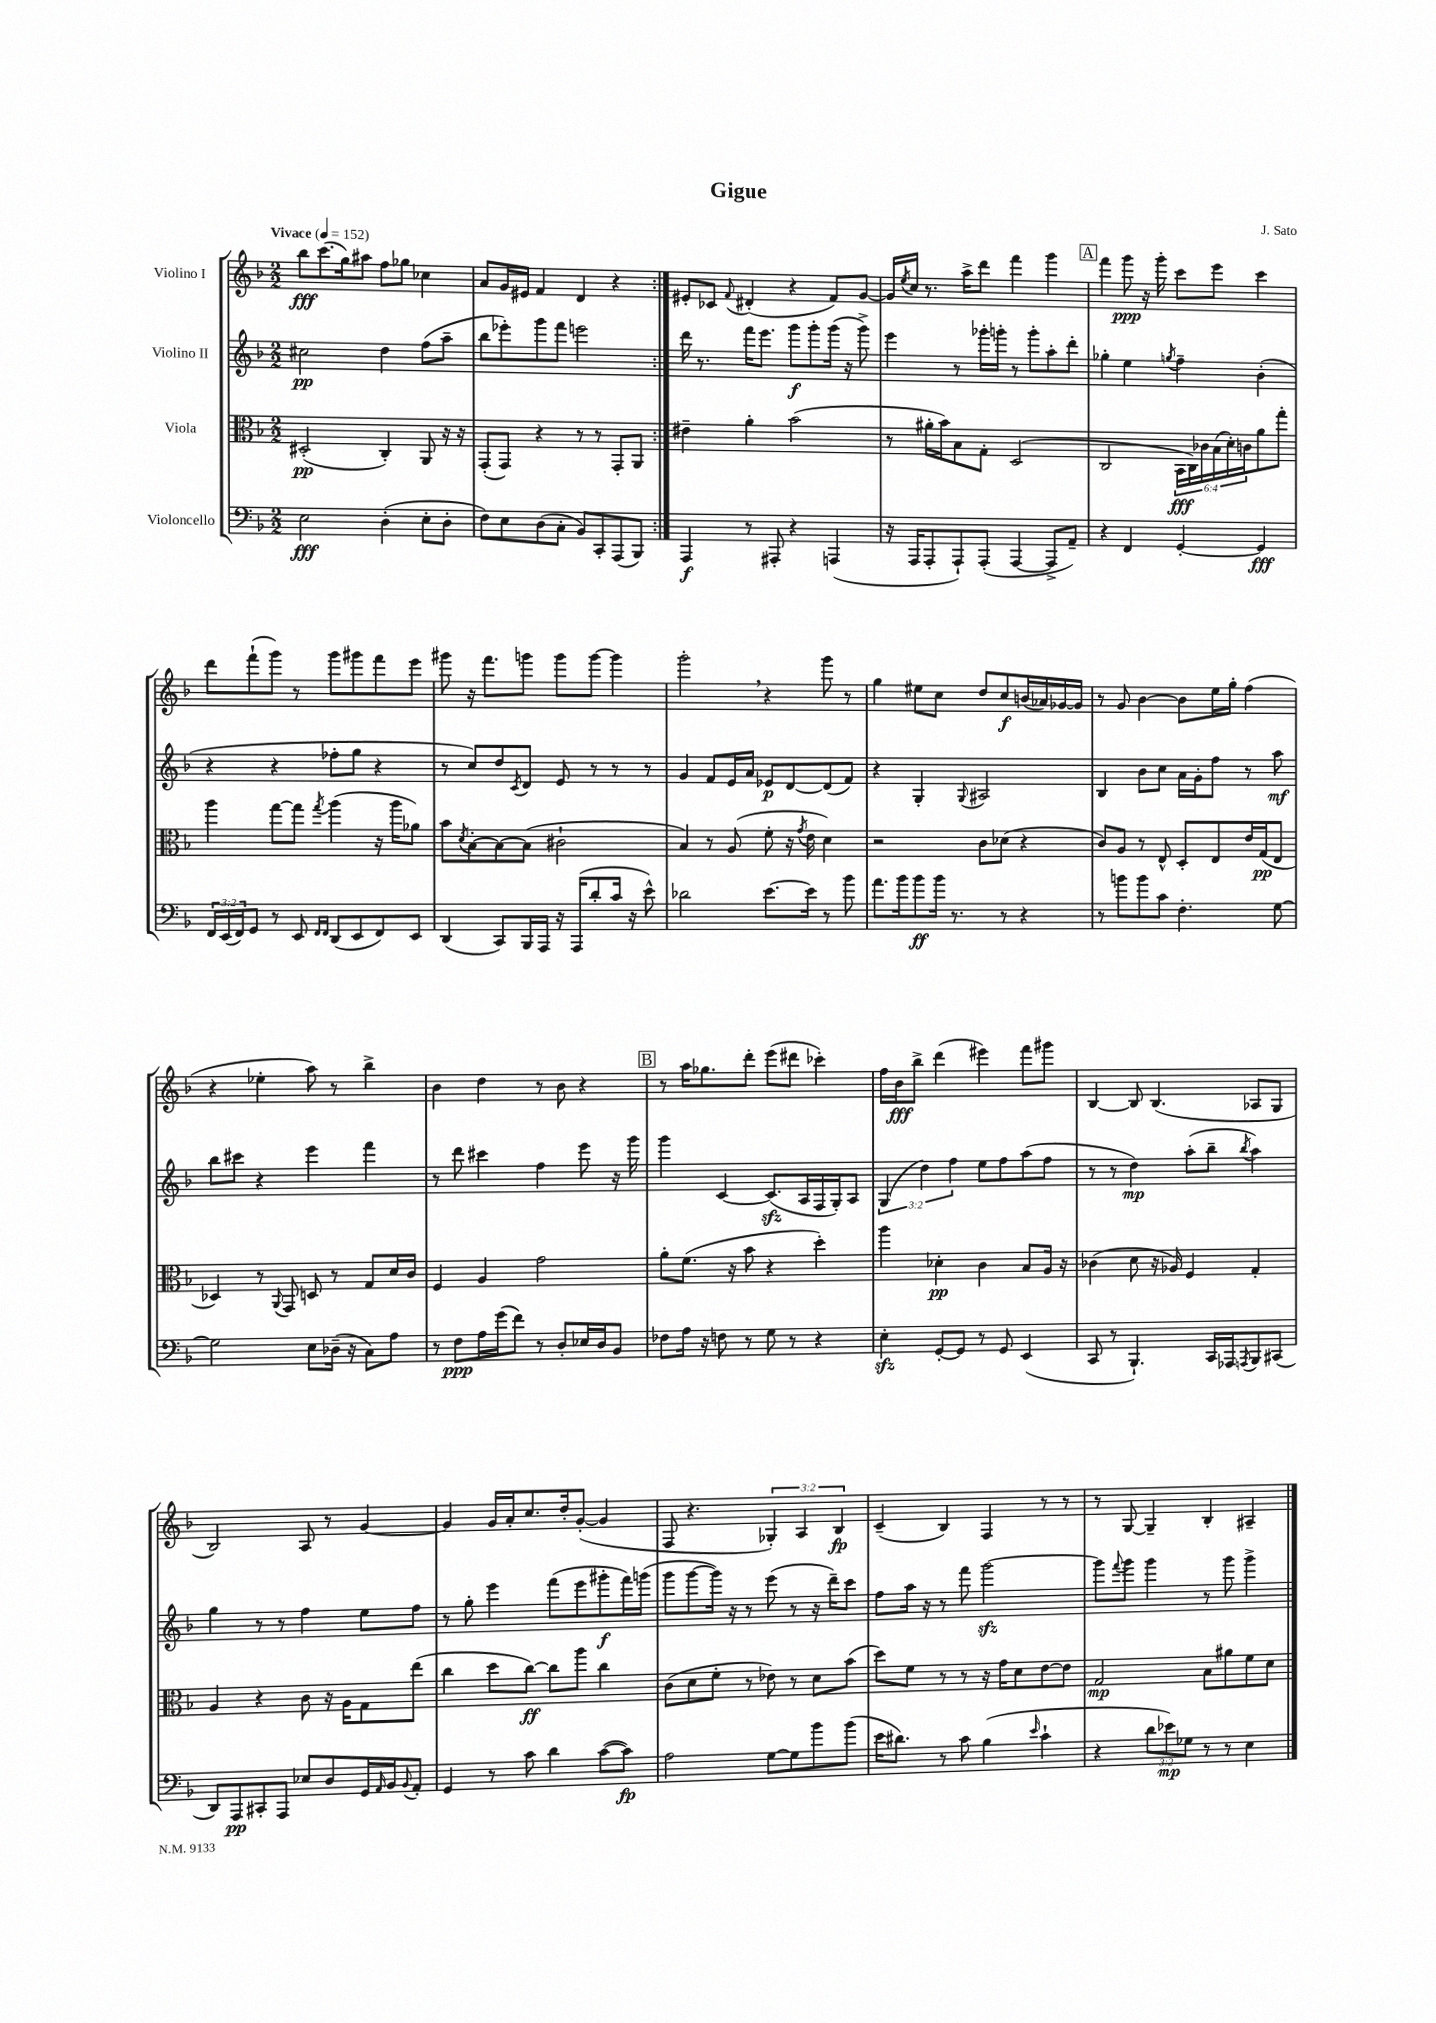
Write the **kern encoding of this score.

**kern	**dynam	**kern	**dynam	**kern	**dynam	**kern	**dynam
*part4	*part4	*part3	*part3	*part2	*part2	*part1	*part1
*staff4	*staff4	*staff3	*staff3	*staff2	*staff2	*staff1	*staff1
*I"Violoncello	*	*I"Viola	*	*I"Violino II	*	*I"Violino I	*
*clefF4	*	*clefC3	*	*clefG2	*	*clefG2	*
*k[b-]	*	*k[b-]	*	*k[b-]	*	*k[b-]	*
*M2/2	*	*M2/2	*	*M2/2	*	*M2/2	*
*MM152	*	*MM152	*	*MM152	*	*MM152	*
=1	=1	=1	=1	=1	=1	=1	=1
!	!	!	!	!	!	!LO:TX:a:B:t=Vivace	!
2E\	fff	(2D#X'/	pp	2cc#X\	pp	8bb-\L	fff
.	.	.	.	.	.	(8.ccc\	.
.	.	.	.	.	.	16gg\k)	.
.	.	.	.	.	.	8aa#X\J	.
(4D'\	.	4C'/)	.	4dd\	.	8ff\L	.
.	.	.	.	.	.	8gg-X\J	.
8E'\L	.	8AA/	.	(8ff\L	.	4cc-X\	.
8D'\J	.	16r	.	8aa~\J	.	.	.
.	.	16r	.	.	.	.	.
=2	=2	=2	=2	=2	=2	=2	=2
8F\L)	.	(8GG'/L	.	8bb-\L	.	8a/L	.
8E\	.	8GG/J)	.	8eee-X'\)	.	16g/L	.
.	.	.	.	.	.	16e#X/JJ	.
(8D\	.	4r	.	8ggg\	.	4f/	.
8C'\J	.	.	.	8fff\J	.	.	.
8BB-/L)	.	8r	.	2eeen\	.	4d/	.
8CC'/	.	8r	.	.	.	.	.
(8AAA/	.	8GG'/L	.	.	.	4r	.
8BBB-/J)	.	8AA/J	.	.	.	.	.
=3:|!	=3:|!	=3:|!	=3:|!	=3:|!	=3:|!	=3:|!	=3:|!
4AAA/	f	4e#X~\	.	16ddd\	.	8e#X'/L	.
.	.	.	.	8.r	.	.	.
.	.	.	.	.	.	8c-X/J	.
.	.	.	.	.	.	8qqf/	.
8r	.	4a'\	.	16fff\KL	.	(4d#X'/	.
.	.	.	.	8.eee\J	.	.	.
8AAA#X'/	.	.	.	.	.	.	.
4r	.	(2b-\	.	8ggg\L	f	4r	.
.	.	.	.	8ggg'\	.	.	.
(4AAAn/	.	.	.	(16ggg\Jk	.	8f/L)	.
.	.	.	.	16r	.	.	.
.	.	.	.	8ggg^\)	.	[8g/J	.
=4	=4	=4	=4	=4	=4	=4	=4
16r	.	8r	.	4eee\	.	16g/LL]	.
.	.	.	.	.	.	8qee/	.
16AAA/KL	.	.	.	.	.	16cc/JJ	.
8AAA'/	.	16a#X'\LL	.	.	.	8.r	.
.	.	16b-\J)	.	.	.	.	.
8AAA`/)	.	8B-\	.	8r	.	.	.
.	.	.	.	.	.	16aa^\KL	.
(8AAA'/J	.	8G'\J	.	16ggg-X'\LL	.	8ddd\J	.
.	.	.	.	16gggn'\JJ	.	.	.
[4AAA/	.	(2D/	.	8r	.	4fff\	.
.	.	.	.	8ggg'\L	.	.	.
8AAA^/L]	.	.	.	8aa'\	.	4ggg\	.
8AA~/J)	.	.	.	8ddd'\J	.	.	.
!!LO:REH:place=s1:t=A
=5	=5	=5	=5	=5	=5	=5	=5
4r	.	2C/	.	4gg-X'\	.	4fff\	.
4FF/	.	.	.	4ee\	.	8ggg\	ppp
.	.	.	.	.	.	16r	.
.	.	.	.	.	.	16ggg'\	.
.	.	.	.	8qggn/	.	.	.
[4GG'/	.	24BB-\LL	fff	4ff~\	.	8ccc\L	.
.	.	24C\)	.	.	.	.	.
.	.	24c-X\	.	.	.	.	.
.	.	(24B-\	.	.	.	8eee\J	.
.	.	24d'\)	.	.	.	.	.
.	.	24cn\J	.	.	.	.	.
4GG/]	fff	8a\	.	(4b-'\	.	4ccc\	.
.	.	8gg'\J	.	.	.	.	.
!!LO:LB:g=z
=6	=6	=6	=6	=6	=6	=6	=6
24FF/LL	.	4aa\	.	4r	.	8ddd\L	.
(24EE/	.	.	.	.	.	.	.
24FF/J)	.	.	.	.	.	.	.
8GG/J	.	.	.	.	.	(8fff`\	.
8r	.	[8gg\L	.	4r	.	8ggg\J)	.
8EE/	.	8gg\J]	.	.	.	8r	.
16qqFF/LL	.	.	.	.	.	.	.
16qqFF/JJ	.	8qgg/	.	.	.	.	.
(8DD/L	.	(4aa\	.	8ff-X'\L	.	8ggg\L	.
8EE/	.	.	.	8gg\J	.	8ggg#X\	.
8FF/)	.	16r	.	4r	.	8fff\	.
.	.	16aa\KL	.	.	.	.	.
8EE/J	.	8a-X\J)	.	.	.	8eee\J	.
=7	=7	=7	=7	=7	=7	=7	=7
(4DD/	.	8b-\L	.	8r	.	8ggg#X\	.
.	.	8qd/	.	.	.	.	.
.	.	[8B-'\	.	8cc/L)	.	16r	.
.	.	.	.	.	.	8.fff\L	.
8CC/L)	.	8B-\_	.	8dd/	.	.	.
.	.	.	.	8qc/	.	.	.
16BBB-/L	.	(8B-\J]	.	8d/J	.	8gggn\J	.
16AAA/JJ	.	.	.	.	.	.	.
16r	.	2c#X`\	.	8e/	.	8ggg\L	.
(16AAA/KL	.	.	.	.	.	.	.
8d'/	.	.	.	8r	.	[8ggg\J	.
16c/Jk	.	.	.	8r	.	4ggg\]	.
16r	.	.	.	.	.	.	.
8e^^\)	.	.	.	8r	.	.	.
=8	=8	=8	=8	=8	=8	=8	=8
2d-X\	.	4B-/)	.	4g/	.	2ggg',\	.
.	.	8r	.	8f/L	.	.	.
.	.	(8A/	.	16e/L	.	.	.
.	.	.	.	16a/JJ	.	.	.
[8.e\L	.	8f'\	.	8e-X/L	p	4r	.
.	.	16r	.	[8d/	.	.	.
.	.	8qg/	.	.	.	.	.
16e\Jk]	.	16e\	.	.	.	.	.
8r	.	4d\)	.	(8d/]	.	8ggg\	.
8b-\	.	.	.	8f/J)	.	8r	.
=9	=9	=9	=9	=9	=9	=9	=9
8.a\L	.	2r	.	4r	.	4gg\	.
16b-\k	.	.	.	.	.	.	.
8b-\	ff	.	.	4G'/	.	8ee#X\L	.
16b-\Jk	.	.	.	.	.	8cc\J	.
8.r	.	.	.	.	.	.	.
.	.	.	.	8qqG/	.	.	.
.	.	8c\L	.	2A#X/	.	8dd/L	.
8r	.	(8d-X\J	.	.	.	8cc/	f
4r	.	4r	.	.	.	(16bn/L	.
.	.	.	.	.	.	16a-X/)	.
.	.	.	.	.	.	[16g-X/	.
.	.	.	.	.	.	16g-/JJ]	.
=10	=10	=10	=10	=10	=10	=10	=10
8r	.	8c/L)	.	4B-/	.	8r	.
8bn\L	.	8A/J	.	.	.	8g/	.
8b\	.	8r	.	8b-\L	.	[4b-\	.
8c\J	.	8E^^/	.	8cc\J	.	.	.
4.F'\	.	8D'/L	.	16a\LL	.	8b-\L]	.
.	.	.	.	16g'\J	.	.	.
.	.	8E/	.	8ff\J	.	16ee\L	.
.	.	.	.	.	.	16gg'\JJ	.
.	.	16e/L	.	8r	.	(4ff\	.
.	.	(16G/J	pp	.	.	.	.
[8G\	.	8E/J	.	8aa\	mf	.	.
!!LO:LB:g=z
=11	=11	=11	=11	=11	=11	=11	=11
2G\]	.	4D-X/)	.	8bb-\L	.	4r	.
.	.	.	.	8ccc#X\J	.	.	.
.	.	8r	.	4r	.	4ee-X'\	.
.	.	8qqAA/	.	.	.	.	.
.	.	8GG/	.	.	.	.	.
8E\L	.	8Dn/	.	4eee\	.	8aa\)	.
(16D-X~\Jk	.	8r	.	.	.	8r	.
16r	.	.	.	.	.	.	.
8C\L)	.	8G/L	.	4fff\	.	4bb-^\	.
8A\J	.	16d/L	.	.	.	.	.
.	.	16c/JJ	.	.	.	.	.
=12	=12	=12	=12	=12	=12	=12	=12
8r	.	4F/	.	8r	.	4b-\	.
8F\L	ppp	.	.	8ddd\	.	.	.
16A\L	.	4A/	.	4ccc#X\	.	4dd\	.
(16g\J	.	.	.	.	.	.	.
8f\J)	.	.	.	.	.	.	.
8r	.	2g\	.	4ff\	.	8r	.
8D'/L	.	.	.	.	.	8b-\	.
16E-X/L	.	.	.	8eee\	.	4r	.
16D/J	.	.	.	.	.	.	.
8BB-/J	.	.	.	16r	.	.	.
.	.	.	.	16ggg\	.	.	.
!!LO:REH:place=s1:t=B
=13	=13	=13	=13	=13	=13	=13	=13
8F-X\L	.	8a'\L	.	4ggg\	.	8r	.
16A\Jk	.	(8.f\J	.	.	.	16aa\KL	.
16r	.	.	.	.	.	8.gg-X\	.
8Fn\	.	.	.	[4c/	.	.	.
.	.	16r	.	.	.	.	.
8r	.	8b-\	.	.	.	8ddd'\J	.
8G\	.	4r	.	(8.czz/L]	.	(8eee\L	.
8r	.	.	.	.	.	8ddd#X\J	.
.	.	.	.	16A/L	.	.	.
4r	.	4dd'\)	.	16F/	.	4ccc-X'\)	.
.	.	.	.	16G'/J)	.	.	.
.	.	.	.	8A/J	.	.	.
=14	=14	=14	=14	=14	=14	=14	=14
4Ezz'\	.	4aa\	.	(6G/	.	16ff\LL	.
.	.	.	.	.	.	16b-\J	fff
.	.	.	.	.	.	8bb-^\J	.
.	.	.	.	6dd\)	.	.	.
[8GG'/L	.	4d-X'\	pp	.	.	(4ddd\	.
.	.	.	.	6ff\	.	.	.
8GG/J]	.	.	.	.	.	.	.
8r	.	4c\	.	8ee\L	.	4eee#X\)	.
8GG/	.	.	.	8ff\	.	.	.
(4EE/	.	8B-/L	.	(8aa\	.	8fff\L	.
.	.	16A/Jk	.	8ff\J	.	8ggg#X\J	.
.	.	16r	.	.	.	.	.
=15	=15	=15	=15	=15	=15	=15	=15
8CC/	.	(4c-X\	.	8r	.	[4B-/	.
8r	.	.	.	8r	.	.	.
4.BBB-`/)	.	8d\	.	4dd\)	mp	8B-/]	.
.	.	16r	.	.	.	(4.B-/	.
.	.	16A-X/)	.	.	.	.	.
.	.	4F/	.	(8aa'\L	.	.	.
16CC/LL	.	.	.	8bb-~\J	.	.	.
16AAA-X/J	.	.	.	.	.	.	.
8qAAAn/	.	.	.	8qbb-/	.	.	.
8BBB-/	.	4G'/	.	4aa\)	.	8A-X/L	.
(8CC#X/J	.	.	.	.	.	8G/J	.
!!LO:LB:g=z
=16	=16	=16	=16	=16	=16	=16	=16
8DD/L)	.	4A/	.	4gg\	.	2B-/)	.
8AAA/	pp	.	.	.	.	.	.
8CC#X'/	.	4r	.	8r	.	.	.
8AAA/J	.	.	.	8r	.	.	.
8E-X/L	.	8c\	.	4ff\	.	8A/	.
8D/	.	16r	.	.	.	8r	.
.	.	16A\KL	.	.	.	.	.
16GG/L	.	8G\	.	8ee\L	.	[4g/	.
16qqAA/	.	.	.	.	.	.	.
16BB-/J	.	.	.	.	.	.	.
8qqBB-/	.	.	.	.	.	.	.
8AA'/J	.	(8ee\J	.	8ff\J	.	.	.
=17	=17	=17	=17	=17	=17	=17	=17
4GG/	.	4cc\	.	8r	.	4g/]	.
.	.	.	.	8gg'\	.	.	.
8r	.	8dd\L	.	4eee\	.	16g/LL	.
.	.	.	.	.	.	16a'/J	.
8c\	.	[8cc\J)	ff	.	.	8.cc/	.
4d\	.	8cc\L]	.	(8fff\L	.	.	.
.	.	.	.	.	.	16dd'/k	.
.	.	8aa\J	.	8eee\	.	([8g'/J	.
([8c\L	.	4cc\	.	8ggg#X'\	f	4g/]	.
8c\J])	fp	.	.	16fff\L)	.	.	.
.	.	.	.	(16gggn\JJ	.	.	.
=18	=18	=18	=18	=18	=18	=18	=18
2A\	.	(8c\L	.	8ggg\L	.	8F/	.
.	.	8d\	.	[8ggg\	.	4.r	.
.	.	8f'\J	.	16ggg\Jk])	.	.	.
.	.	.	.	16r	.	.	.
.	.	8r	.	8r	.	.	.
[8G\L	.	8e-X\)	.	(8eee\	.	6G-X'/)	.
8G\]	.	8r	.	8r	.	.	.
.	.	.	.	.	.	6A/	.
8b-\	.	8d\L	.	16r	.	.	.
.	.	.	.	16ddd~\KL)	.	.	.
.	.	.	.	.	.	6B-/	fp
(8b-\J	.	(8b-\J	.	8ccc\J	.	.	.
=19	=19	=19	=19	=19	=19	=19	=19
16e\KL	.	8dd\L)	.	8ff\L	.	(4c~/	.
8.d#X\J)	.	.	.	.	.	.	.
.	.	8f\J	.	16aa\Jk	.	.	.
.	.	.	.	16r	.	.	.
8r	.	8r	.	8r	.	4B-/)	.
8c\	.	8r	.	8fff\	.	.	.
(4B-\	.	16r	.	[2gggzz\	.	4F/	.
.	.	16g\KL	.	.	.	.	.
.	.	8d\	.	.	.	.	.
16qqe/	.	.	.	.	.	.	.
4c`\	.	[8e\	.	.	.	8r	.
.	.	8e\J]	.	.	.	8r	.
=20	=20	=20	=20	=20	=20	=20	=20
4r	.	2G/	mp	8ggg\L]	.	8r	.
.	.	.	.	8qqfff/	.	.	.
.	.	.	.	8ggg\J	.	[8G/	.
12d\L	.	.	.	4ggg\	.	4G~/]	.
12e-X\)	mp	.	.	.	.	.	.
12G-X\J	.	.	.	.	.	.	.
8r	.	8B-\L	.	8r	.	4B-'/	.
8r	.	8a#X\	.	8ggg\	.	.	.
4E\	.	8f\	.	4ggg^\	.	4A#X~/	.
.	.	8d\J	.	.	.	.	.
==	==	==	==	==	==	==	==
*-	*-	*-	*-	*-	*-	*-	*-
